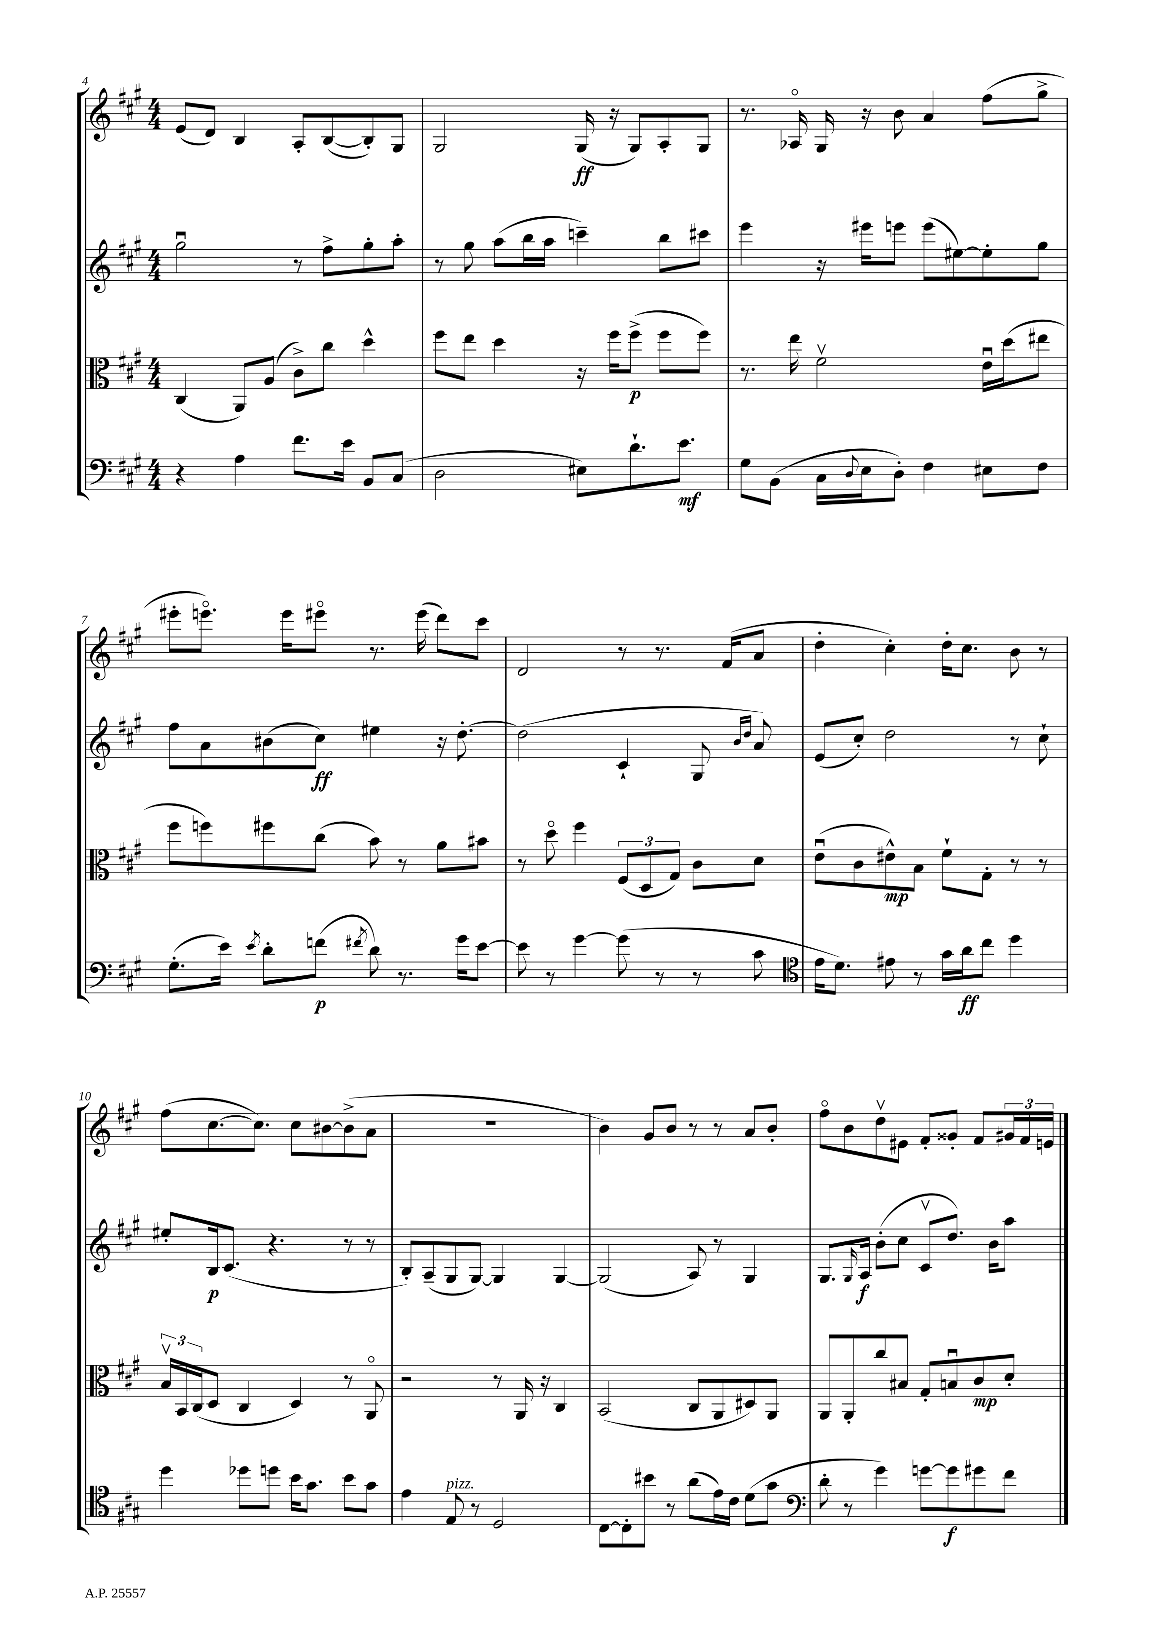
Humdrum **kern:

**kern	**kern	**kern	**kern
*staff4	*staff3	*staff2	*staff1
*clefF4	*clefC3	*clefG2	*clefG2
*k[f#c#g#]	*k[f#c#g#]	*k[f#c#g#]	*k[f#c#g#]
*M4/4	*M4/4	*M4/4	*M4/4
4r	(4C#	2gg#u	(8e
.	.	.	8d)
4A	8AA)	.	4B
.	(8A	.	.
8.f#	8c#^)	8r	8A'
.	8cc#	8ff#^	([8B
16e	.	.	.
8BB	4dd^^	8gg#'	8B'])
(8C#	.	8aa'	8G#
=	=	=	=
2D	8ff#	8r	2G#
.	8ee	8gg#	.
.	4dd	(8aa	.
.	.	16bb	.
.	.	16aa	.
8E#)	16r	4ccc~)	(16G#
.	16ff#	.	16r
8.d`	(8ff#^	.	8G#)
.	8ff#	8bb	8A'
8.e	.	.	.
.	8ff#)	8ccc#	8G#
=	=	=	=
8G#	8.r	4eee	8.r
(8BB	.	.	.
.	16ee	.	16A-o
16C#	2f#v	16r	16G#
8qqD	.	.	.
16E	.	16eee#	16r
8D')	.	8eee	8b
4F#	.	(8eee	4a
.	.	[8ee#)	.
8E#	16eu	8ee#']	(8ff#
.	(16dd	.	.
8F#	8ee#	8gg#	8gg#^
=	=	=	=
(8.G#'	8ff#	8ff#	8eee#'
.	8ff)	8a	8.eeeo)
16e)	.	.	.
8qe	.	.	.
8d'	8ff#	(8b#	.
.	.	.	16eee
(8f	(8cc#	8cc#)	8eee#o
8qf#	.	.	.
8d)	8b)	4ee#	8.r
8.r	8r	.	.
.	.	.	(16eee#
.	8a	16r	8ddd)
16g#	.	[8.dd'	.
[8e	8b#	.	8ccc#
=	=	=	=
8e]	8r	(2dd]	2d
8r	8ddo	.	.
[4g#	4ff#	.	.
(8g#]	(12F#	4c#`	8r
.	12D	.	.
8r	.	.	8.r
.	12G#)	.	.
8r	8c#	8G#	.
.	.	.	(16f#
.	.	16qqb	.
.	.	16qqdd	.
8c#	8d	8a)	8a
=	=	=	=
*clefC4	*	*	*
16e	(8eu	(8e	4dd'
8.d)	.	.	.
.	8c#	8cc#')	.
8e#	8e#^^)	2dd	4cc#')
8r	8B	.	.
16g#	8f#`	.	16dd'
16a	.	.	8.cc#
8cc#	8G#'	.	.
4dd	8r	8r	8b
.	8r	8cc#`	8r
=	=	=	=
4dd	24Bv	8ee#'	(8ff#
.	24BB	.	.
.	(24C#	.	.
.	8D	16B	[8.cc#
.	.	(8.c#	.
8dd-	4C#	.	.
.	.	.	8.cc#])
8dd	.	4.r	.
16b	4D)	.	8cc#
8.g#	.	.	.
.	.	.	[8b#
8b	8r	8r	(8b#^]
8g#	8AAo	8r	8a
=	=	=	=
4e	2r	8B')	1r
.	.	(8A~	.
8E	.	8G#	.
8r	.	[8G#)	.
2D	8r	4G#]	.
.	16AA	.	.
.	16r	.	.
.	4C#	[4G#	.
=	=	=	=
[8C#	(2BB	(2G#]	4b)
8C#']	.	.	.
8b#	.	.	8g#
8r	.	.	8b
(8a	8C#	8A)	8r
16e)	8AA	8r	8r
16c#	.	.	.
(8d	8D#)	4G#	8a
8g#	8AA	.	8b'
=	=	=	=
*clefF4	*	*	*
8d'	8AA	8.G#	8ff#o
8r	8AA'	.	8b
.	.	16qqG#	.
.	.	16A	.
4g#)	8cc#	(8b'	8ddv
.	8B#	8cc#	8e#
[8g	8G#'	8c#v	8f#'
8g]	8Bu	8.dd)	8g##'
8g#	8c#	.	8f#
.	.	16b	.
8f#	8d'	8aa	24g#
.	.	.	24f#
.	.	.	24e
==	==	==	==
*-	*-	*-	*-
